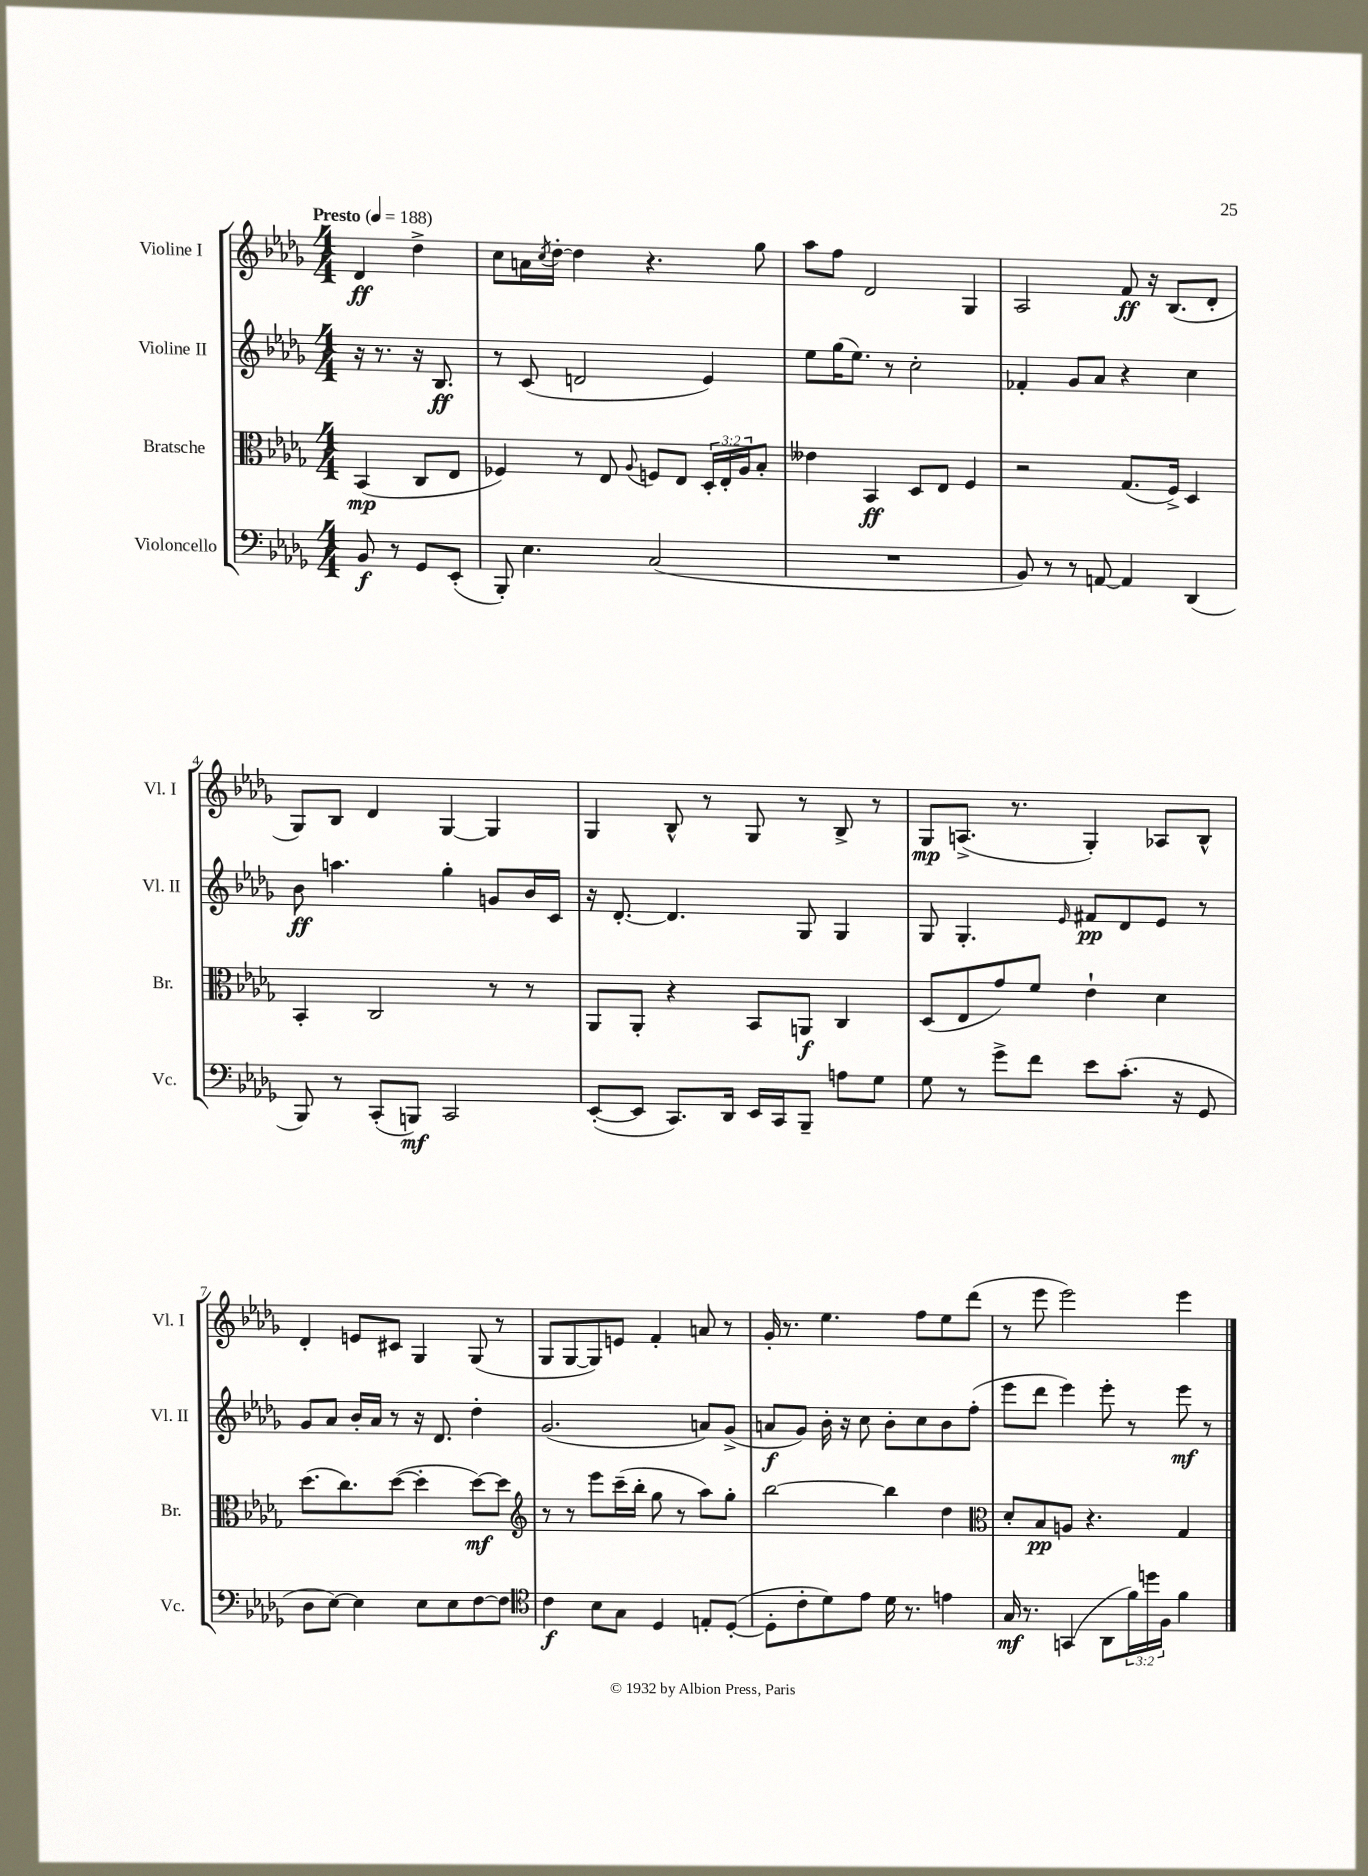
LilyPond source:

<<
\new StaffGroup <<
\new Staff = "s0" \with { instrumentName = "Violine I" shortInstrumentName = "Vl. I" } {
    \clef treble \key des \major \numericTimeSignature \time 4/4 \partial 2 \tempo "Presto" 4 = 188
    des'4\ff des''4-> |
    c''8 a'16 \acciaccatura { c''8 } des''16~-. des''4 r4. ges''8 |
    aes''8 f''8 des'2 ges4 |
    aes2 f'8\ff r16 bes8.( des'8-. |
    ges8) bes8 des'4 ges4~ ges4 |
    ges4 bes8-^ r8 ges8 r8 bes8-> r8 |
    ges8\mp a8.->( r8. ges4-.) aes8 bes8-^ |
    des'4-. e'8 cis'8 ges4 ges8( r8 |
    ges8 ges8~ ges8) e'8 f'4-. a'8 r8 |
    ges'16-. r8. ees''4. f''8 ees''8 des'''8( |
    r8 ees'''8 ees'''2) ees'''4 \bar "|." |
}
\new Staff = "s1" \with { instrumentName = "Violine II" shortInstrumentName = "Vl. II" } {
    \clef treble \key des \major \numericTimeSignature \time 4/4 \partial 2
    r16 r8. r16 bes8.\ff |
    r8 c'8( d'2 ees'4) |
    ees''8 ges''16( ees''8.) r8 c''2-. |
    fes'4-. ges'8 aes'8 r4 c''4 |
    bes'8\ff a''4. ges''4-. g'8 bes'16 c'16 |
    r16 des'8.~-. des'4. ges8 ges4 |
    ges8 ges4.-. \grace { ees'16 } fis'8\pp des'8 ees'8 r8 |
    ges'8 aes'8 bes'16-. aes'16 r8 r16 des'8. des''4-. |
    ges'2.( a'8) ges'8->( |
    a'8\f ges'8) bes'16-. r16 c''8 bes'8-. c''8 bes'8 f''8-.( |
    ees'''8 des'''8 ees'''4) ees'''8-. r8 ees'''8\mf r8 \bar "|." |
}
\new Staff = "s2" \with { instrumentName = "Bratsche" shortInstrumentName = "Br." } {
    \clef alto \key des \major \numericTimeSignature \time 4/4 \override Staff.TupletNumber.text = #tuplet-number::calc-fraction-text \partial 2
    bes,4\mp( c8 ees8 |
    fes4) r8 ees8 \appoggiatura { aes8 } f8 ees8 \tuplet 3/2 { des16-. ees16-. aes16 } bes8-. |
    eeses'4 bes,4\ff des8 ees8 f4 |
    r2 ges8.( f16->) des4 |
    bes,4-. c2 r8 r8 |
    aes,8 aes,8-. r4 bes,8 a,8\f c4 |
    des8( ees8 ges'8) f'8 ees'4-! des'4 |
    des''8.( c''8.) des''8~( des''4-. des''8~\mf) des''8 |
    \clef treble r8 r8 ees'''8 c'''16--( bes''16-. ges''8 r8 aes''8) ges''8-. |
    bes''2~ bes''4 des''4 |
    \clef alto des'8-. bes8\pp a8 r4. ges4 \bar "|." |
}
\new Staff = "s3" \with { instrumentName = "Violoncello" shortInstrumentName = "Vc." } {
    \clef bass \key des \major \numericTimeSignature \time 4/4 \override Staff.TupletNumber.text = #tuplet-number::calc-fraction-text \partial 2
    bes,8\f r8 ges,8 ees,8-.( |
    bes,,8-.) ees4. c2( |
    R1 |
    bes,8) r8 r8 a,8~ a,4 des,4( |
    bes,,8) r8 c,8-.( b,,8\mf) c,2 |
    ees,8~-.( ees,8 c,8.) des,16 ees,16 c,16 bes,,8-- a8 ges8 |
    ges8 r8 ges'8-> f'8 ees'8 c'8.-.( r16 ges,8 |
    des8 ees8~) ees4 ees8 ees8 f8~ f8 |
    \clef tenor c'4\f bes8 ges8 des4 e8-. des8~-.( |
    des8-. c'8-. des'8) ees'8 des'16 r8. e'4 |
    ges16\mf r8. g,4( aes,8 \tuplet 3/2 { f'16) d''16 f16 } f'4 \bar "|." |
}
>>
>>
